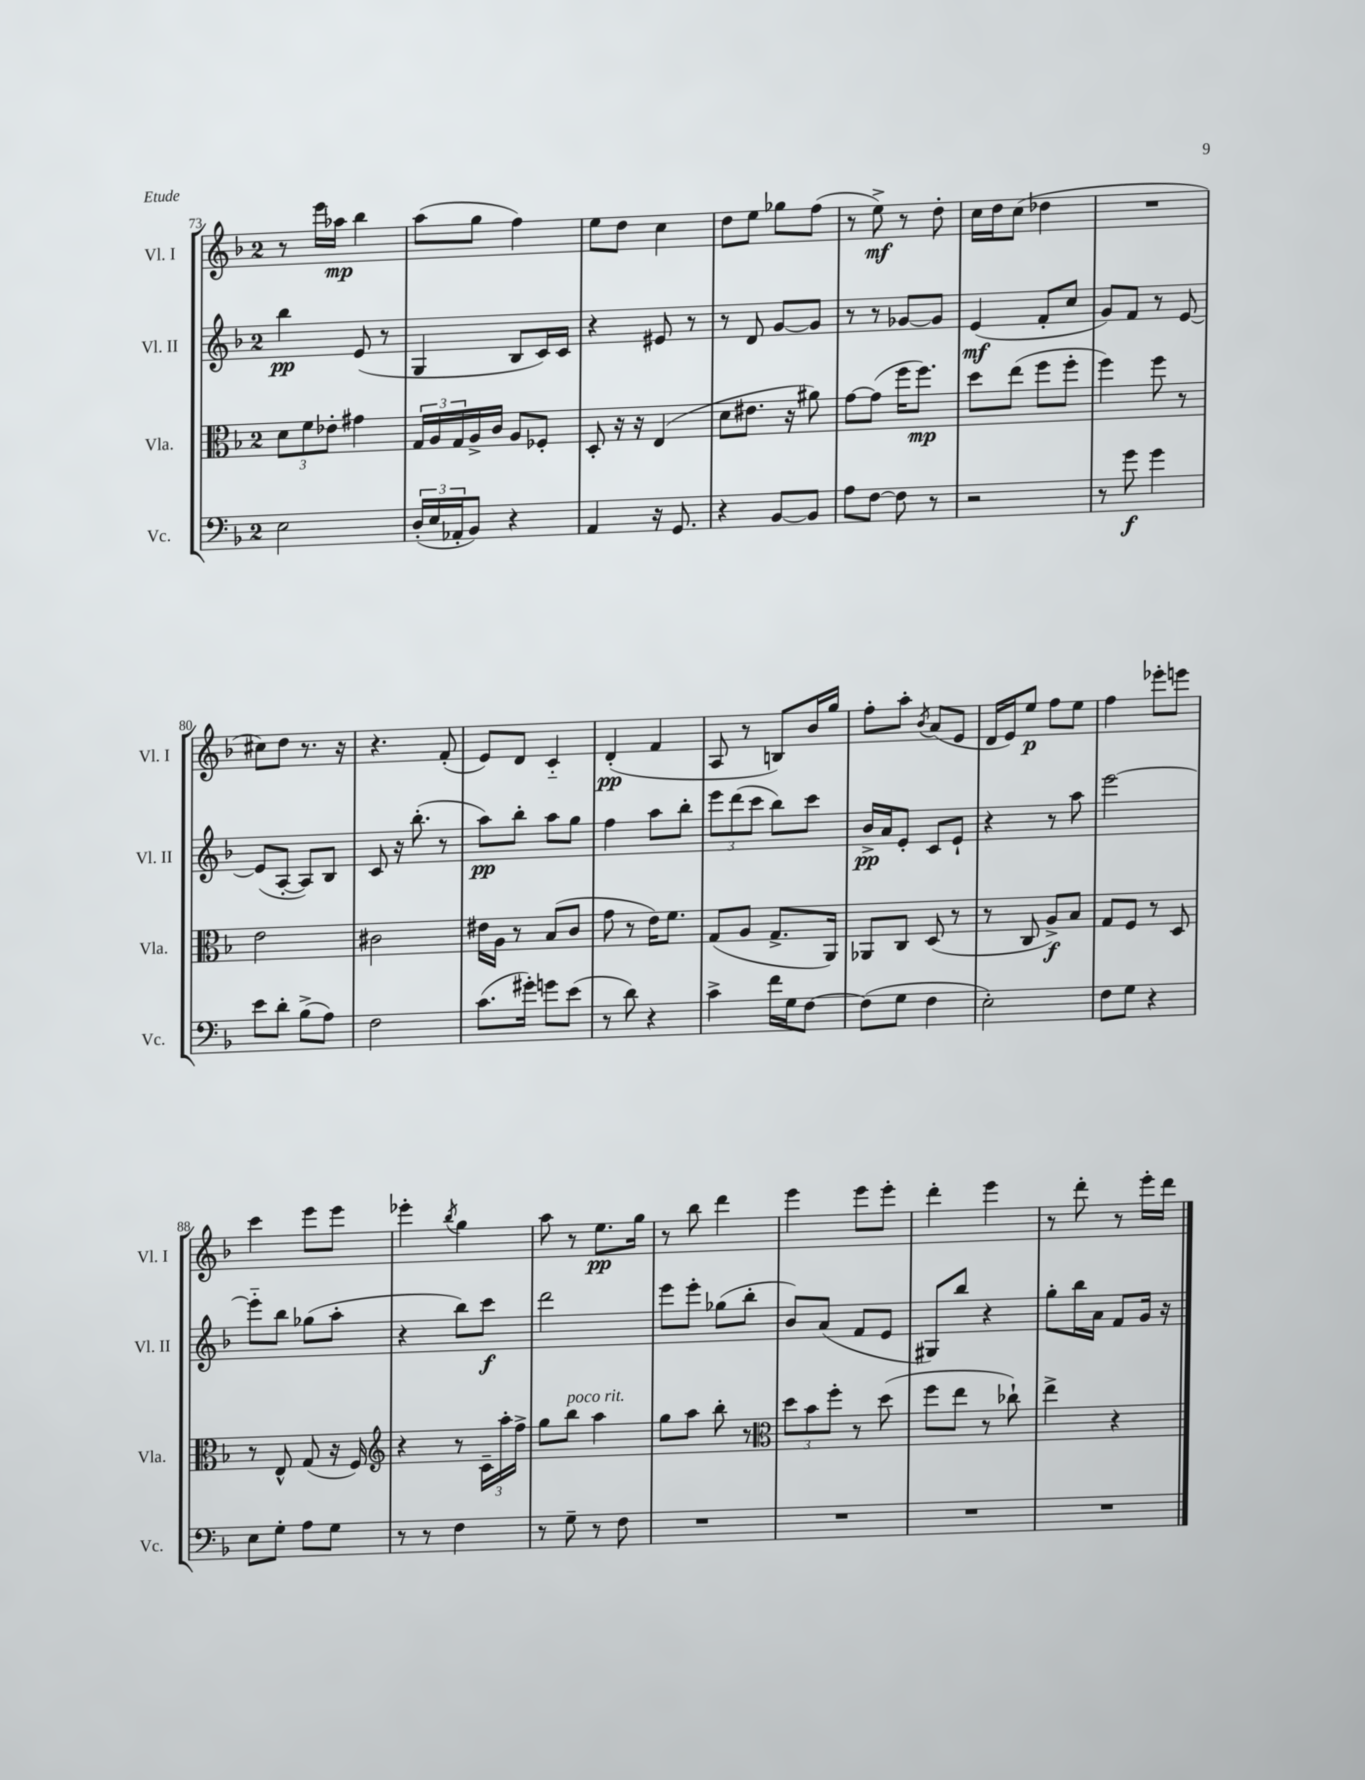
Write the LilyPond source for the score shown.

<<
\new StaffGroup <<
\new Staff = "s0" \with { instrumentName = "Vl. I" shortInstrumentName = "Vl. I" } {
    \clef treble \key f \major \once \override Staff.TimeSignature.style = #'single-digit \time 2/4
    r8 e'''16 aes''16\mp bes''4 |
    a''8( g''8 f''4) |
    e''8 d''8 c''4 |
    d''8 e''8 ges''8 f''8( |
    r8 e''8->\mf) r8 d''8-. |
    c''16 d''16 c''8( des''4 |
    R2 |
    cis''8) d''8 r8. r16 |
    r4. f'8-.( |
    e'8) d'8 c'4-_ |
    d'4-.\pp( f'4 |
    a8 r8 b8) bes'16 g''16 |
    f''8-. a''8-. \acciaccatura { bes'8 } a'8( e'8 |
    d'16 e'16) e''8\p f''8 e''8 |
    f''4 ees'''8-. e'''8 |
    c'''4 e'''8 e'''8 |
    ees'''4-. \acciaccatura { bes''8 } g''4 |
    a''8 r8 e''8.\pp g''16 |
    r8 bes''8 d'''4 |
    e'''4 e'''8 e'''8-. |
    d'''4-. e'''4 |
    r8 d'''8-. r8 e'''16-. d'''16 \bar "|." |
}
\new Staff = "s1" \with { instrumentName = "Vl. II" shortInstrumentName = "Vl. II" } {
    \clef treble \key f \major \once \override Staff.TimeSignature.style = #'single-digit \time 2/4
    bes''4\pp e'8( r8 |
    g4 bes8 c'16) c'16 |
    r4 eis'8 r8 |
    r8 d'8 g'8~ g'8 |
    r8 r8 ges'8~ ges'8 |
    e'4\mf( f'8-. c''8 |
    g'8) f'8 r8 e'8~ |
    e'8( a8~-. a8) bes8 |
    c'8 r16 bes''8.-.( r8 |
    a''8\pp) bes''8-. a''8 g''8 |
    f''4 a''8 bes''8-. |
    \tuplet 3/2 { e'''8 d'''8( c'''8 } bes''8) c'''8 |
    bes'16->\pp a'16 e'8-. c'8 e'8-! |
    r4 r8 a''8 |
    e'''2~ |
    e'''8-_ bes''8 ges''8( a''8-. |
    r4 bes''8) c'''8\f |
    d'''2 |
    e'''8 e'''8-. ges''8( bes''8-. |
    bes'8) a'8( f'8 e'8 |
    gis8) bes''8 r4 |
    g''8-. bes''16 a'16 f'8 g'16 r16 \bar "|." |
}
\new Staff = "s2" \with { instrumentName = "Vla." shortInstrumentName = "Vla." } {
    \clef alto \key f \major \once \override Staff.TimeSignature.style = #'single-digit \time 2/4
    \tuplet 3/2 { d'8 f'8 ees'8-. } gis'4 |
    \tuplet 3/2 { g16 a16 g16 } a16-> c'16 a8 fes8-. |
    d8-. r16 r16 e4( |
    d'8 eis'8. r16 ais'8) |
    g'8~ g'8( f''16 f''8.\mp) |
    d''8 e''8( f''8 f''8-. |
    f''4) f''8 r8 |
    e'2 |
    cis'2 |
    eis'16 a16 r8 bes8( c'8 |
    g'8 r8 e'16) f'8. |
    g8( a8 g8.-> a,16) |
    aes,8 c8 d8( r8 |
    r8 c8 a8->\f) bes8 |
    g8 f8 r8 d8 |
    r8 e8-^ g8( r16 f16) |
    \clef treble r4 r8 \tuplet 3/2 { c'16-- a''16-. f''16-> } |
    g''8 bes''8^\markup { \italic "poco rit." } a''4 |
    g''8 a''8 bes''8-. r8 |
    \clef alto \tuplet 3/2 { d''8 bes'8 f''8-. } r8 d''8( |
    f''8 e''8 r8 ces''8-!) |
    e''4-> r4 \bar "|." |
}
\new Staff = "s3" \with { instrumentName = "Vc." shortInstrumentName = "Vc." } {
    \clef bass \key f \major \once \override Staff.TimeSignature.style = #'single-digit \time 2/4
    e2 |
    \tuplet 3/2 { d16-.( e16 aes,16-. } bes,8) r4 |
    a,4 r16 g,8. |
    r4 bes,8~ bes,8 |
    a8 f8~ f8 r8 |
    r2 |
    r8 g'8\f g'4 |
    e'8 d'8-. bes8->( a8) |
    f2 |
    c'8.( gis'16-.) g'8 e'8( |
    r8 d'8) r4 |
    c'4-> f'16 g16 f8~ |
    f8( g8 f4 |
    e2-.) |
    f8 g8 r4 |
    e8 g8-. a8 g8 |
    r8 r8 f4 |
    r8 g8-- r8 f8 |
    R2 |
    R2 |
    R2 |
    R2 \bar "|." |
}
>>
>>
\layout { \context { \Score currentBarNumber = #73 } }
